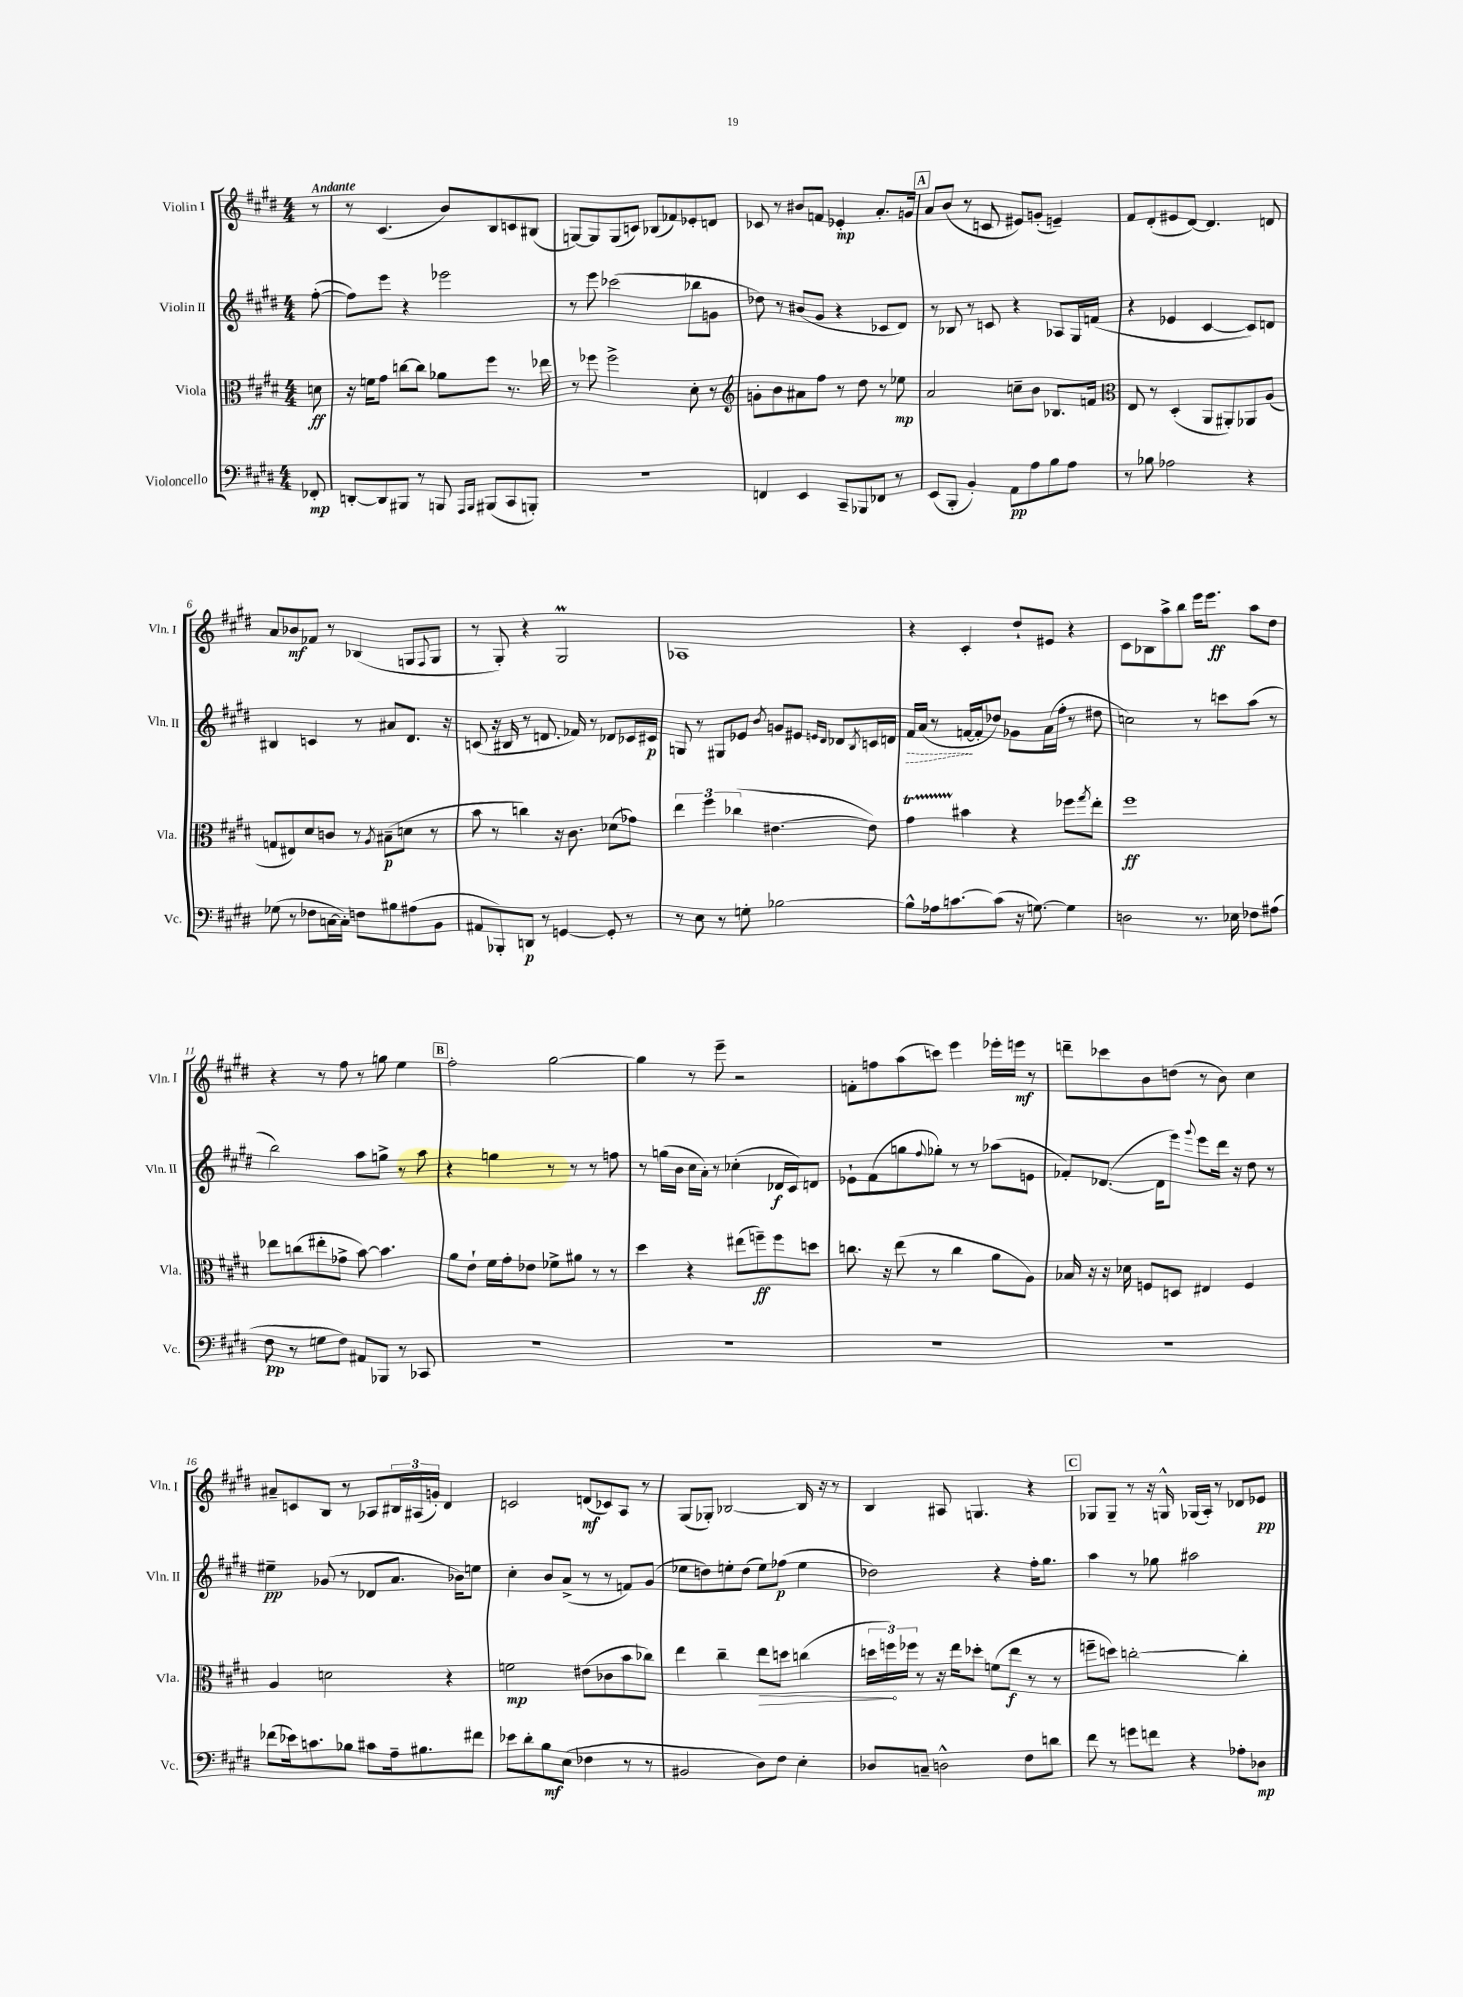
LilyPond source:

<<
\new StaffGroup <<
\new Staff = "s0" \with { instrumentName = "Violin I" shortInstrumentName = "Vln. I" } {
    \clef treble \key e \major \numericTimeSignature \time 4/4 \partial 8 \tempo "Andante"
    r8 |
    r8 cis'4.( b'8) b8 c'8 bis8( |
    g8~) g8 g8( c'8) bes8( fes'8) ees'8-. d'8 |
    ces'8 r8 bis'8 f'8 ees'4-.\mp a'8.-. g'16 |
    \mark \markup { \box "A" } a'8 b'8( r8 c'8 eis'8) g'8-.( e'4--) |
    fis'8 dis'8-.( eis'8 dis'8~) dis'4. d'8 |
    a'8 bes'8\mf fes'8 r8 bes4( g8 \appoggiatura { fis8 } g8 |
    r8 gis8-.) r4 gis2\prall |
    aes1 |
    r4 cis'4-. dis''8-! eis'8 r4 |
    cis'8 bes8 a''8-> b''8 e'''16 e'''8.\ff a''8 dis''8 |
    r4 r8 fis''8 r8 g''8 e''4 |
    \mark \markup { \box "B" } fis''2-. gis''2~ |
    gis''4 r8 e'''8-- r2 |
    f'8-. f''8 a''8( c'''8) e'''4 ees'''16-. e'''16\mf r8 |
    d'''8-- ces'''8 b'8 d''8( r8 b'8) cis''4 |
    ais'8-- c'8 b8 r8 aes8 \tuplet 3/2 { bis16 ais16( g'16-.) } dis'4 |
    c'2 d'8\mf( ces'8) a8 r8 |
    gis8( ges8-.) bes2~ bes16 r16 r8 |
    b4 ais8 g4. r4 |
    \mark \markup { \box "C" } ges8 ges8-- r8 r16 g16-^ ges16( a16-.) r8 des'8 ees'8\pp \bar "|." |
}
\new Staff = "s1" \with { instrumentName = "Violin II" shortInstrumentName = "Vln. II" } {
    \clef treble \key e \major \numericTimeSignature \time 4/4 \partial 8
    fis''8~-.( |
    fis''8) e'''8 r4 ees'''2 |
    r8 e'''8 ces'''2( bes''8 g'8 |
    des''8) r8 bis'8( gis'8 r4 ces'8 dis'8) |
    \mark \markup { \box "A" } r8 bes8 r8 c'8 r4 aes8 gis16 f'16( |
    r4 ees'4 cis'4~ cis'8) d'8 |
    bis4 c'4 r8 ais'8 dis'8. r16 |
    c'8( r16 bis16 r8 d'8. fes'16) r8 des'8 ces'16 cis'16\p |
    g8 r8 gis8 ees'8 \acciaccatura { b'8 } g'8 eis'8 \grace { e'16 dis'16 } des'8 \acciaccatura { b8 } c'16 d'16 |
    \once \override Hairpin.style = #'dashed-line fis'16\> a'16( r8 f'16~\! f'16-. des''8) ges'8 a'16( fis''16-. r8 dis''8 |
    c''2) r8 c'''8 a''8( r8 |
    b''2) a''8 g''8-> r8 a''8 |
    \mark \markup { \box "B" } r4 g''4 r8 r8 r8 f''8 |
    r8 g''16( b'16 cis''16 a'16-.) r8 ces''4-.( des'16\f cis'16) d'8 |
    ees'8-! fis'8( g''8 \appoggiatura { fis''8 } ges''8-.) r8 r8 aes''8( e'8 |
    fes'8-.) des'8.~( des'16 e'''8) \appoggiatura { gis'''8 } e'''8 dis'''16 r16 dis''8 r8 |
    eis''4--\pp ges'8( r8 des'8 a'8. bes'16) e''8 |
    cis''4-. b'8 a'8->( r8 r8 f'8) gis'8( |
    ees''8 d''8) e''8-. d''8( e''8) fes''8\p( e''4 |
    des''2) r4 fis''16-. gis''8. |
    \mark \markup { \box "C" } a''4 r8 ges''8 ais''2 \bar "|." |
}
\new Staff = "s2" \with { instrumentName = "Viola" shortInstrumentName = "Vla." } {
    \clef alto \key e \major \numericTimeSignature \time 4/4 \partial 8
    d'8\ff |
    r16 f'16 gis'8 c''8~ c''8 aes'8 fis''8 r8. ees''16 |
    r8 fes''8 fes''2-> dis'8-. r8 |
    \clef treble g'8-. b'8 ais'8 fis''8 r8 dis''8 r8 ees''8\mp |
    \mark \markup { \box "A" } a'2 c''8-- b'8 bes8. f'16 |
    \clef alto e8 r8 dis4-.( a,8 ais,8-.) aes,8 a8( |
    g8 eis8) dis'8 c'8 r8 \acciaccatura { a8 } bis8--\p( d'8 r8 |
    b'8 r8 c''4) r16 cis'8. des'8( ges'8) |
    \tuplet 3/2 { e''4 fis''4 ces''4( } eis'4.~ eis'8) |
    gis'4\startTrillSpan bis'4\stopTrillSpan r4 fes''8 \acciaccatura { gis''8 } e''8-. |
    fis''1\ff |
    ees''8 c''8( eis''8-. ges'8-> b'8~) b'4. |
    \mark \markup { \box "B" } a'8 e'8-! fis'16 gis'16-. ees'8 fes'8-> ais'8 r8 r8 |
    dis''4 r4 eis''8( f''8--\ff) f''8 d''8 |
    c''8. r16 e''8( r8 c''4 a'8 a8) |
    bes16 r16 r16 des'16 f8 d8 eis4 f4 |
    a4 d'2 r4 |
    f'2\mp eis'8( ces'8 b'8 ces''8) |
    e''4 cis''4-- \once \override Hairpin.circled-tip = ##t e''8\> d''8 c''4( |
    \tuplet 3/2 { d''16 f''16\!) fes''16 } r8 r16 e''16 des''8-. f'8( e''8\f r8 r8 |
    \mark \markup { \box "C" } f''8-- d''8) c''2~-. c''4-. \bar "|." |
}
\new Staff = "s3" \with { instrumentName = "Violoncello" shortInstrumentName = "Vc." } {
    \clef bass \key e \major \numericTimeSignature \time 4/4 \partial 8
    fes,8-.\mp |
    d,8~-. d,8 bis,,8 r8 b,,8 \grace { a,,16 b,,16 } bis,,8( cis,8 b,,8-.) |
    R1 |
    f,4 e,4 cis,8-- bes,,8 fes,8 r8 |
    \mark \markup { \box "A" } e,8( b,,8-. b,4-.) a,8\pp a8 b8 a8 |
    r8 bes8 aes2 r4 |
    ges8( r8 fes8 c16~ c16-.) f8 bis8 ais8( b,8 |
    ais,8 bes,,8-.) d,8\p r8 g,4~ g,8-. r8 |
    r8 e8 r8 g8-. bes2~ |
    bes8-^ aes16 c'8.~ c'8( r16 g8.~) g4 |
    d2 r8. ees16 fes8 ais8( |
    fis8\pp r8 g8 fis8) ais,8 bes,,8 r8 ces,8 |
    \mark \markup { \box "B" } R1 |
    R1 |
    R1 |
    R1 |
    fes'8( ees'16) c'8. bes8 cis'8 a16-- bis8. fis'8 |
    ees'8 dis'8-. b8\mf e8( fes4 r8 r8 |
    bis,2 dis8) fis8 e4-. |
    des8 c8-- d2-^ fis8 d'8 |
    \mark \markup { \box "C" } fis'8 r8 g'8 f'8 r4 aes8-. des8\mp \bar "|." |
}
>>
>>
